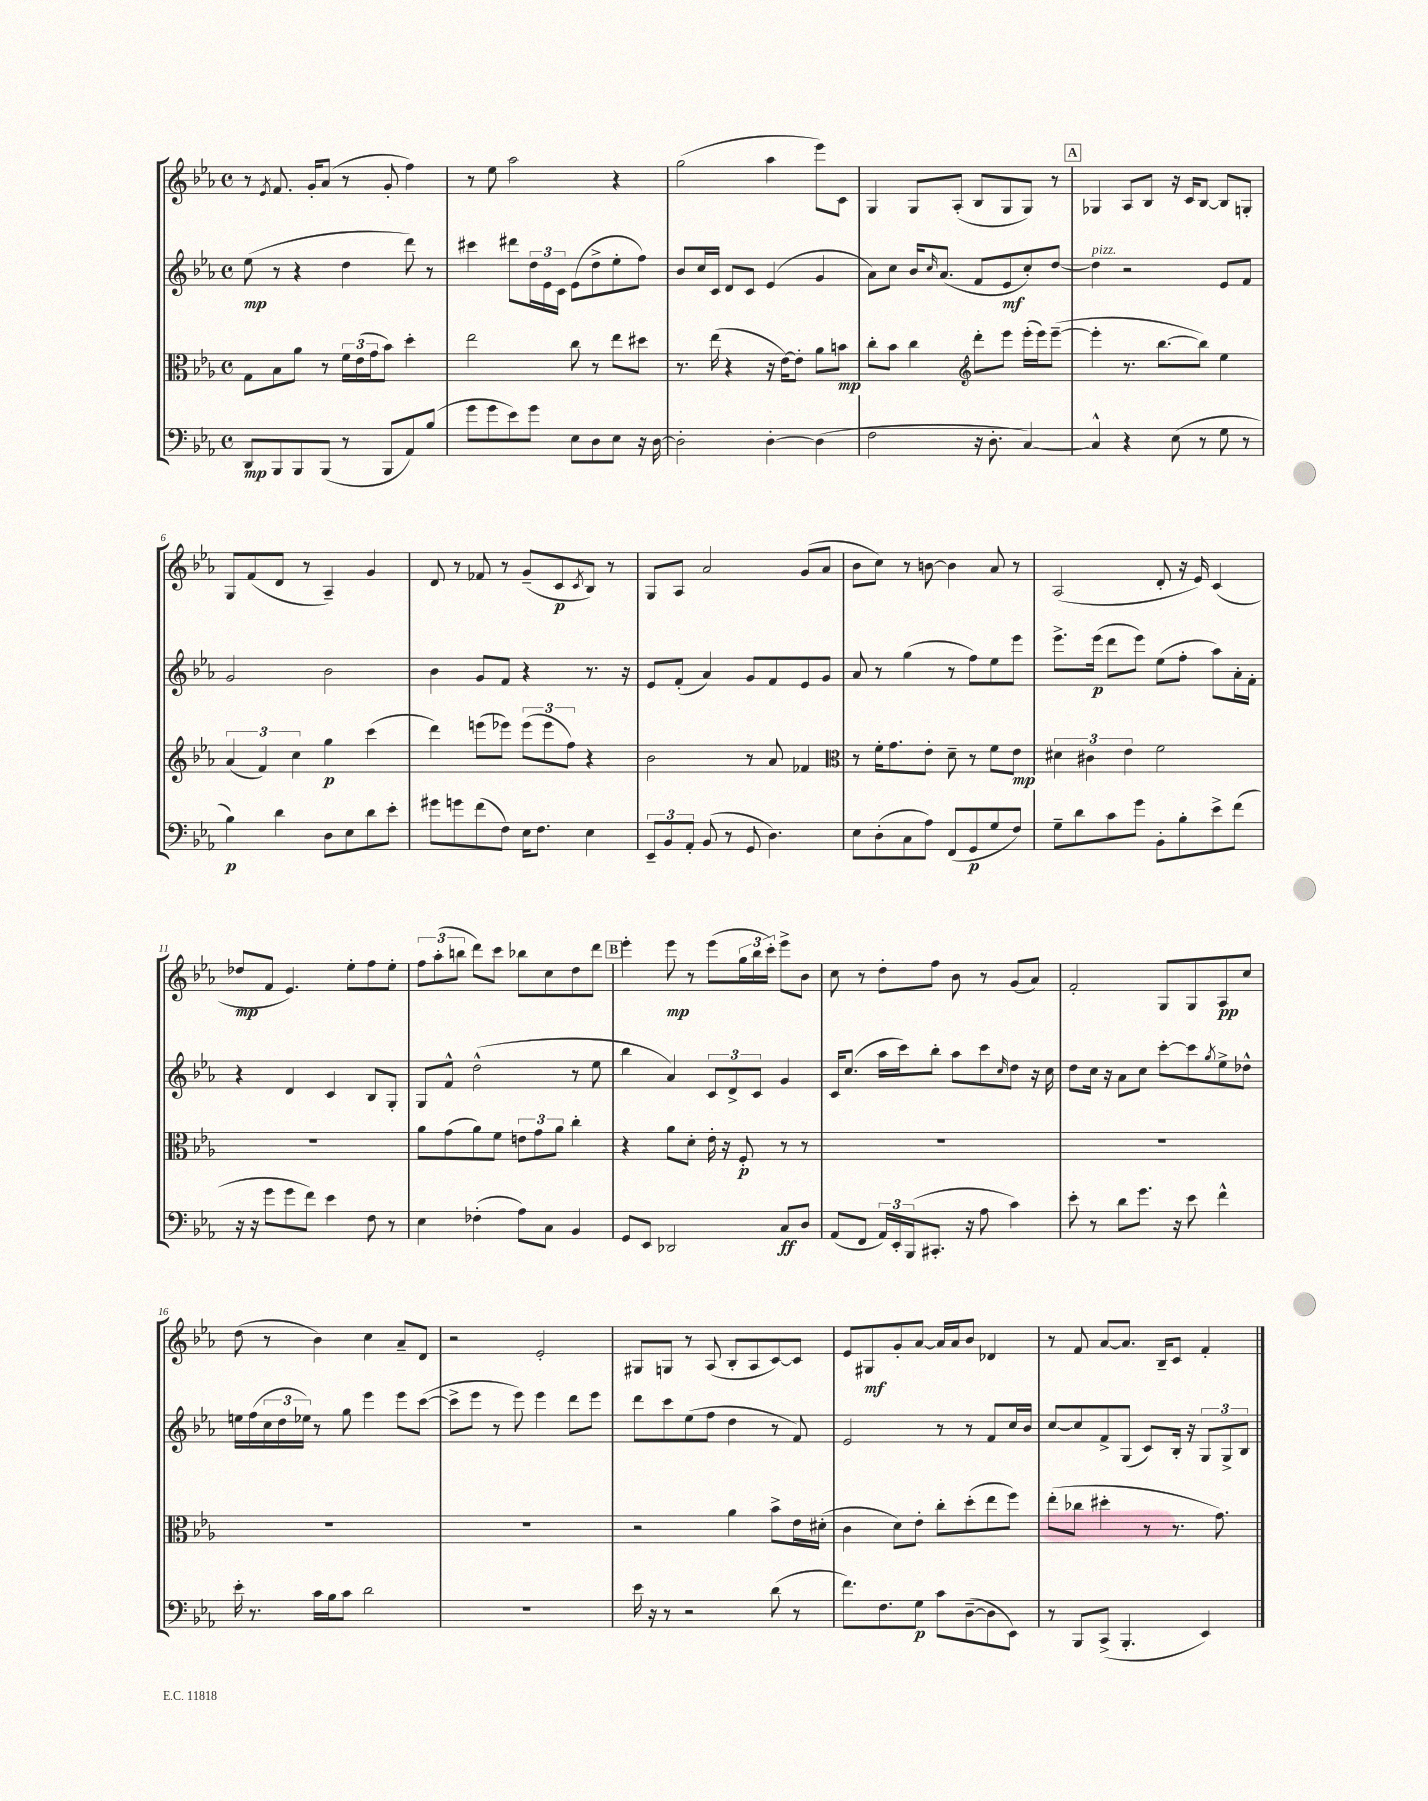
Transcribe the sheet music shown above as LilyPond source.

<<
\new StaffGroup <<
\new Staff = "s0" {
    \clef treble \key ees \major \defaultTimeSignature \time 4/4
    r8 \acciaccatura { ees'8 } f'8. g'16-. aes'8( r8 g'8-. f''4) |
    r8 ees''8 aes''2 r4 |
    g''2( aes''4 ees'''8) c'8 |
    g4 g8 aes8-.( bes8 g8 g8) r8 |
    \mark \markup { \box "A" } ges4 aes8 bes8 r16 c'16 bes8~ bes8 g8-. |
    g8 f'8( d'8 r8 aes4--) g'4 |
    d'8 r8 fes'8 r8 g'8--( c'8\p \acciaccatura { c'8 } bes8) r8 |
    g8 aes8 aes'2 g'8( aes'8 |
    bes'8 c''8) r8 b'8~ b'4 aes'8 r8 |
    aes2( d'8-. r16 ees'16) c'4( |
    des''8\mp f'8 ees'4.) ees''8-. f''8 ees''8-. |
    \tuplet 3/2 { f''8 aes''8-.( b''8 } d'''8) c'''8 bes''8 c''8 d''8 d'''8 |
    \mark \markup { \box "B" } ees'''4-. ees'''8\mp r8 ees'''8( \tuplet 3/2 { g''16 bes''16 c'''16-.) } ees'''8-> bes'8 |
    c''8 r8 d''8-. f''8 bes'8 r8 g'8( aes'8) |
    f'2-. g8 g8 aes8\pp c''8 |
    d''8( r8 bes'4) c''4 aes'8-- d'8 |
    r2 ees'2-. |
    gis8 g8 r8 aes8( bes8-. aes8 c'8~) c'8 |
    ees'8 gis8\mf g'8-. aes'8~ aes'16 aes'16 bes'8 des'4 |
    r8 f'8 aes'8~ aes'8. bes16-- c'8 f'4-. \bar "|." |
}
\new Staff = "s1" {
    \clef treble \key ees \major \defaultTimeSignature \time 4/4
    ees''8\mp( r8 r4 d''4 d'''8) r8 |
    cis'''4 dis'''8 \tuplet 3/2 { d''16 ees'16 c'16 } ees'8( d''8-> ees''8-. f''8) |
    bes'8 c''16 c'16 d'8 c'8 ees'4( g'4 |
    aes'8) c''8 bes'16 \grace { c''16 } aes'8.( f'8 ees'8\mf c''8-.) d''8~ |
    \mark \markup { \box "A" } d''4^\markup { \italic "pizz." } r2 ees'8 f'8 |
    g'2 bes'2 |
    bes'4 g'8 f'8 r4 r8. r16 |
    ees'8 f'8-.( aes'4) g'8 f'8 ees'8 g'8 |
    aes'8 r8 g''4( r8 f''8) ees''8 ees'''8 |
    ees'''8.-> ees'''16\p( d'''8 ees'''8) ees''8( f''8-. aes''8) aes'16-. f'16-. |
    r4 d'4 c'4 bes8 g8-. |
    g8 f'8-^ d''2-^( r8 ees''8 |
    \mark \markup { \box "B" } bes''4 aes'4) \tuplet 3/2 { c'8 d'8-> c'8 } g'4 |
    c'16 c''8.( aes''16 c'''16) bes''8-. aes''8 c'''8 \grace { c''16 } d''8 r16 c''16 |
    d''8 c''16 r16 aes'8 c''8 c'''8~-. c'''8 \acciaccatura { g''8 } ees''8-> des''8-^ |
    e''16 f''16( \tuplet 3/2 { c''16 d''16 ees''16) } r8 g''8 ees'''4 ees'''8 c'''8~( |
    c'''8-> ees'''8 r8 ees'''8) ees'''4 d'''8 ees'''8 |
    d'''8 c'''8 ees''8( f''8 d''4 r8 f'8) |
    ees'2 r8 r8 f'8 c''16 bes'16 |
    c''8~ c''8 f'8-> g8( c'8) bes16-. r16 \tuplet 3/2 { g8 g8-> bes8 } \bar "|." |
}
\new Staff = "s2" {
    \clef alto \key ees \major \defaultTimeSignature \time 4/4
    g8 bes8 aes'8 r8 \tuplet 3/2 { f'16 ees'16( g'16 } bes'8) d''4-. |
    ees''2 c''8 r8 ees''8 dis''8 |
    r8. ees''16( r4 r16 ees'16~) ees'8-. aes'8 b'8\mp |
    c''8-. bes'8 c''4 \clef treble d'''8-. ees'''8 ees'''16-.( ees'''16) ees'''8~--( |
    \mark \markup { \box "A" } ees'''4-. r8. bes''8.~ bes''8) ees''4 |
    \tuplet 3/2 { aes'4( f'4) c''4 } g''4\p c'''4( |
    d'''4) e'''8( ees'''8) \tuplet 3/2 { ees'''8( ees'''8 f''8) } r4 |
    bes'2 r8 aes'8 fes'4 |
    \clef alto r8 f'16-. g'8. ees'8-. d'8-- r8 f'8 ees'8\mp |
    \tuplet 3/2 { dis'4 cis'4 ees'4 } f'2 |
    r1 |
    aes'8 g'8( aes'8) f'8 \tuplet 3/2 { e'8 g'8 aes'8 } c''4-. |
    \mark \markup { \box "B" } r4 aes'8 d'8-. ees'16-. r16 f8-.\p r8 r8 |
    R1 |
    R1 |
    R1 |
    R1 |
    r2 aes'4 bes'8-> ees'16 dis'16-.( |
    c'4 d'8) ees'8-. c''8-. d''8-.( ees''8 f''8) |
    ees''8-.( ces''8 dis''4-. r8 r8. g'8.) \bar "|." |
}
\new Staff = "s3" {
    \clef bass \key ees \major \defaultTimeSignature \time 4/4
    d,8\mp bes,,8 bes,,8 bes,,8( r8 bes,,8 aes,8) bes8( |
    g'8 g'8 ees'8) g'8 ees8 d8 ees8 r16 d16~ |
    d2-. d4~-. d4( |
    f2 r16 d8.-. c4~) |
    \mark \markup { \box "A" } c4-^ r4 ees8( r8 g8 r8 |
    bes4\p) d'4 d8 ees8 d'8 ees'8-. |
    gis'8 g'8 f'8( f8) ees16 f8. ees4 |
    \tuplet 3/2 { ees,8-- bes,8 aes,8-. } bes,8( r8 g,8 d4.) |
    ees8 d8-.( c8 aes8) f,8( g,8\p g8 f8) |
    g8-- d'8 c'8 g'8 bes,8-. bes8-. ees'8-> f'8( |
    r16 r16 g'8 g'8 f'8) ees'4 f8 r8 |
    ees4 fes4-.( aes8) c8 bes,4 |
    \mark \markup { \box "B" } g,8 ees,8 des,2 c8\ff d8 |
    aes,8( f,8 \tuplet 3/2 { aes,16) ees,16-. bes,,16( } cis,8.-. r16 aes8 c'4) |
    ees'8-. r8 d'8 g'8. r16 ees'8 f'4-^ |
    ees'16-. r8. c'16 bes16 c'8 d'2 |
    R1 |
    ees'16 r16 r8 r2 d'8( r8 |
    f'8.) f8. g8\p c'8 d8~--( d8 ees,8) |
    r8 bes,,8 c,8->( bes,,4.-. ees,4) \bar "|." |
}
>>
>>
